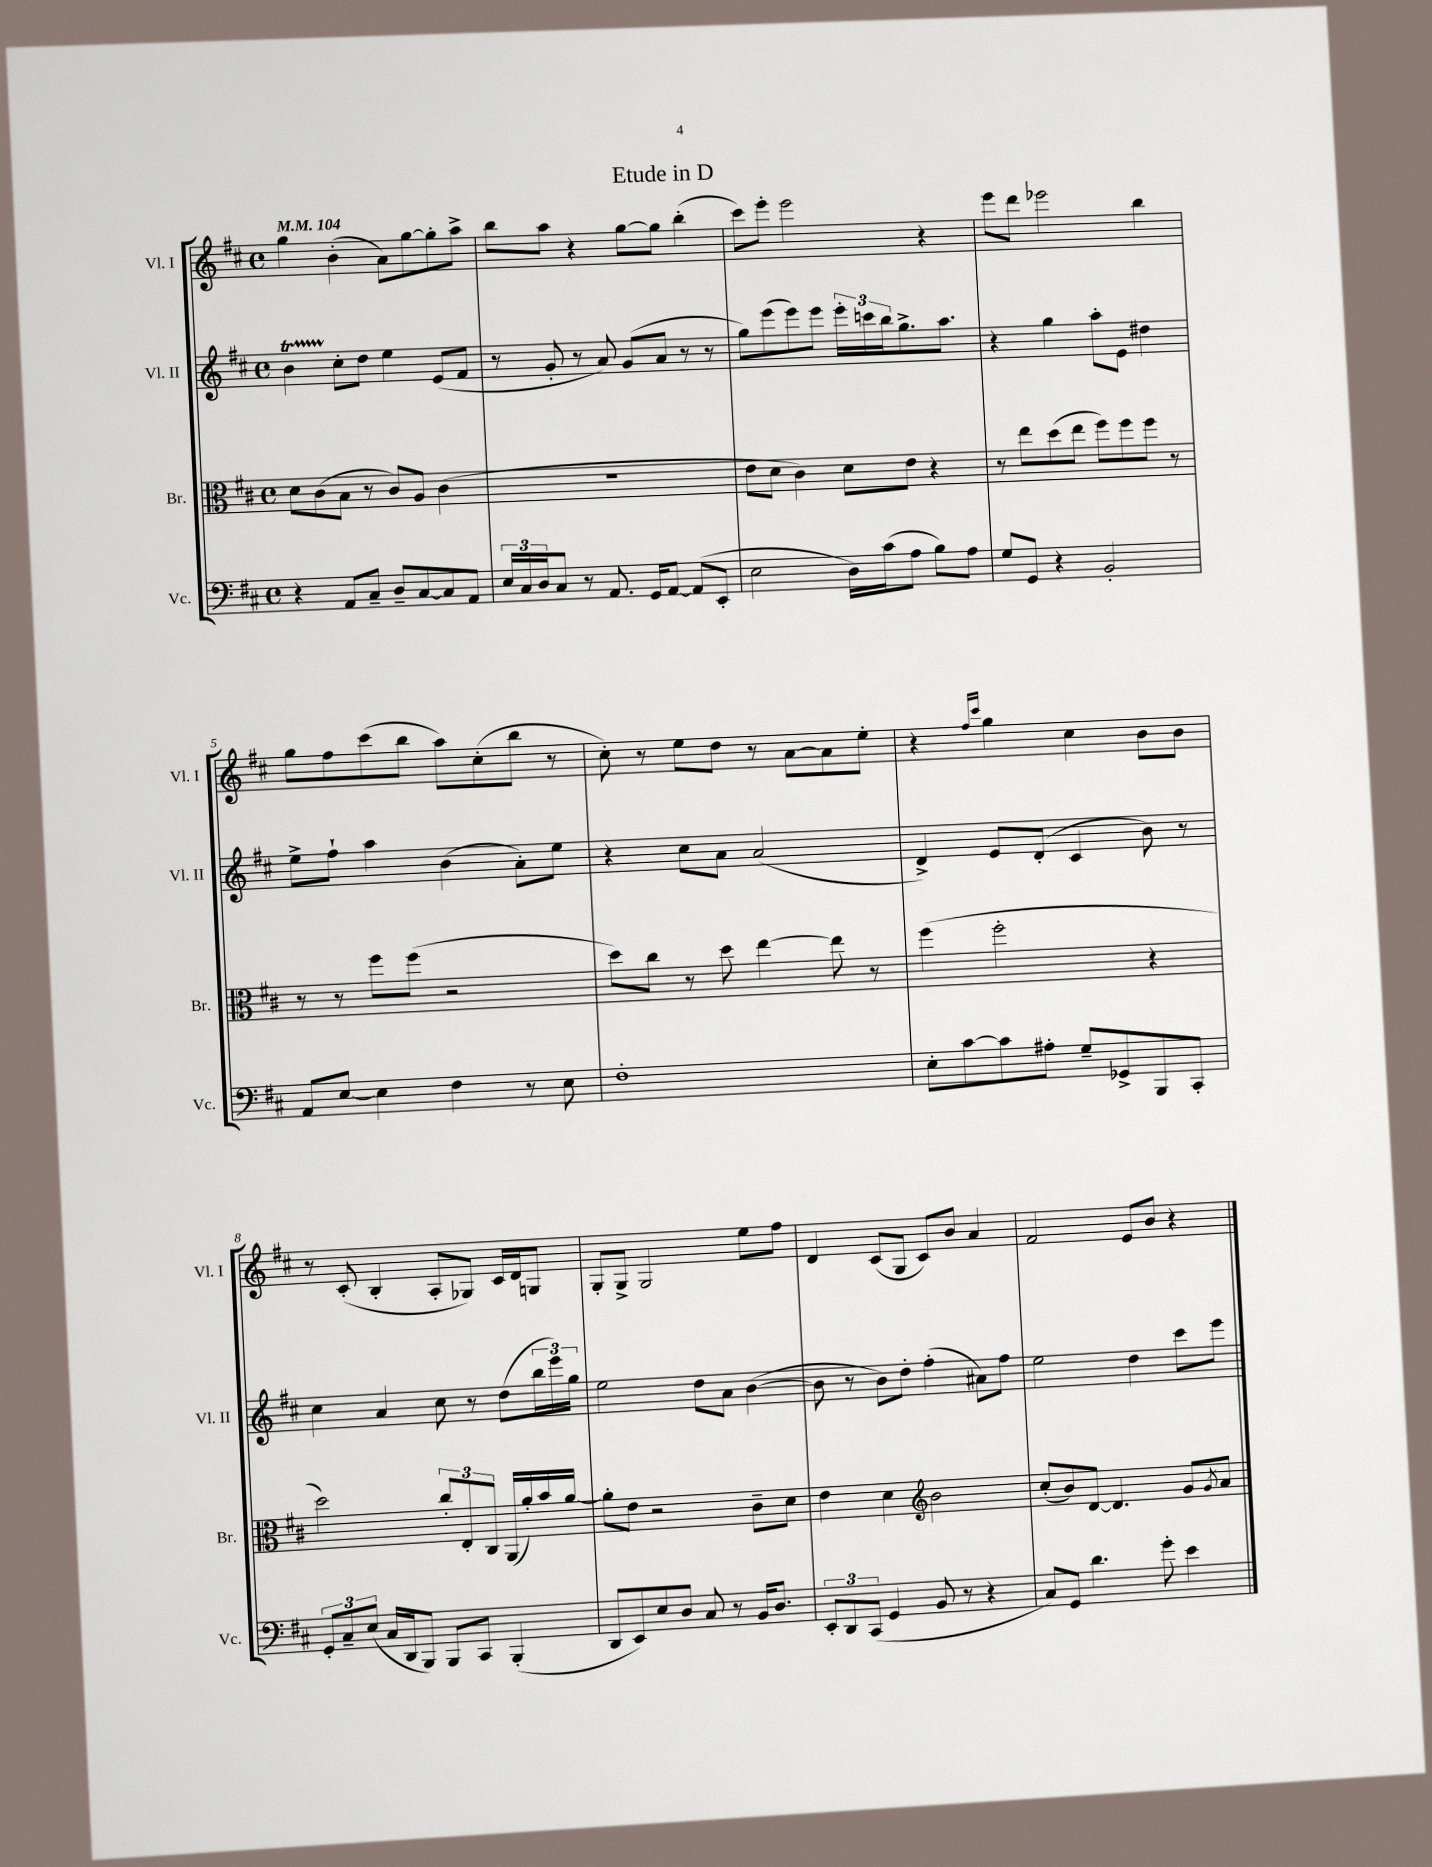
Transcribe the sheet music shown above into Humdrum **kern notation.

**kern	**kern	**kern	**kern
*part4	*part3	*part2	*part1
*staff4	*staff3	*staff2	*staff1
*I"Vc.	*I"Br.	*I"Vl. II	*I"Vl. I
*I'Vc.	*I'Br.	*I'Vl. II	*I'Vl. I
*clefF4	*clefC3	*clefG2	*clefG2
*k[f#c#]	*k[f#c#]	*k[f#c#]	*k[f#c#]
*M4/4	*M4/4	*M4/4	*M4/4
*met(c)	*met(c)	*met(c)	*met(c)
*MM104	*MM104	*MM104	*MM104
=1	=1	=1	=1
4r	8d\L	4bT\	4gg\
.	(8c#\	.	.
8AA/L	8B\J	8cc#'\L	(4b'\
8C#~/J	8r	8dd\J	.
8D~/L	8c#/L)	4ee\	8a\L)
[8C#/	8A/J	.	[8gg\
8C#/]	(4c#\	(8e/L	8gg'\]
8AA/J	.	8f#/J	8aa^\J
=2	=2	=2	=2
24E/LL	1r	8r	8bb\L
24C#/	.	.	.
24D/J	.	.	.
8C#/J	.	8g'/	8aa\J
8r	.	8r	4r
8.AA/	.	8a/)	.
.	.	(8g/L	[8gg\L
16GG/KL	.	.	.
[8AA/J	.	8a/J	8gg\J]
(8AA/L]	.	8r	(4bb'\
8EE'/J	.	8r	.
=3	=3	=3	=3
2E\	8e\L	8gg\L)	8ccc#\L)
.	8d\J	(8eee\	8eee'\J
.	4c#\)	8eee\)	2eee\
.	.	8eee\J	.
16D\LL)	8d\L	24eee'\LL	.
.	.	24cccn\	.
(16c#\J	.	.	.
.	.	24bb\J	.
8A\J	8e\J	8.gg^\	.
8B\L)	4r	.	4r
.	.	8.aa\J	.
8A\J	.	.	.
=4	=4	=4	=4
8G/L	8r	4r	8eee\L
8GG/J	8ee\L	.	8ddd\J
4r	(8dd\	4gg\	2eee-X\
.	8ee\J	.	.
2BB'/	8ff#\L)	8aa'\L	.
.	8ff#\	8e\J	.
.	8ff#\J	4dd#X\	4bb\
.	8r	.	.
!!LO:LB:g=z
=5	=5	=5	=5
8AA/L	8r	8ee^\L	8gg\L
[8E/J	8r	8ff#`\J	8ff#\
4E\]	8ff#\L	4aa\	(8ccc#\
.	(8ff#\J	.	8bb\J
4F#\	2r	(4b\	8aa\L)
.	.	.	(8cc#'\
8r	.	8a'\L)	8bb\J
8E\	.	8ee\J	8r
=6	=6	=6	=6
1F#'	8dd\L)	4r	8cc#'\)
.	8cc#\J	.	8r
.	8r	8cc#\L	8ee\L
.	8dd\	8a\J	8dd\J
.	[4ee\	(2a/	8r
.	.	.	[8a\L
.	8ee\]	.	8a\]
.	8r	.	8ee'\J
=7	=7	=7	=7
8E'\L	(4ff#\	4d^/)	4r
[8c#\	.	.	.
.	.	.	16qqff#/LL
.	.	.	16qqccc#/JJ
8c#\]	2ff#'\	8e/L	4gg\
8A#X'\J	.	(8d'/J	.
8G~/L	.	4c#/	4cc#\
8GG-X^/	.	.	.
8BBB/	4r	8b\)	8b\L
8CC#'/J	.	8r	8b\J
!!LO:LB:g=z
=8	=8	=8	=8
12GG'/L	2dd\)	4cc#\	8r
12C#~/	.	.	.
.	.	.	(8c#'/
(12E/J	.	.	.
16C#/LL	.	4a/	4B'/
16DD/J	.	.	.
8BBB/J)	.	.	.
8BBB/L	12cc#'/L	8cc#\	8A'/L
.	12E'/	.	.
8CC#/J	.	8r	8G-X/J)
.	12C#/J	.	.
(4BBB'/	(16AA/LL	(8dd\L	16c#/LL
.	16a'/)	.	16d/J
.	16b/	24bb\L	8Gn/J
.	.	24eee\)	.
.	[16a/JJ	.	.
.	.	24gg\JJ	.
=9	=9	=9	=9
8DD/L	8a'\L]	2ee\	8G'/L
8EE/)	8e\J	.	8G^/J
8E/	2r	.	2G/
8D/J	.	.	.
8C#/	.	8dd\L	.
8r	.	8a\J	.
16BB/KL	8c#~\L	([4b\	8ee\L
8.D/J	.	.	.
.	8d\J	.	8ff#\J
=10	=10	=10	=10
12EE'/L	4e\	8b\]	4d/
12DD/	.	.	.
.	.	8r	.
(12CC#/J	.	.	.
4GG/	4d\	8b\L)	(8c#/L
.	.	8dd'\J	8G/J
*	*clefG2	*	*
8BB/	2b\	(4ff#'\	8c#/L)
8r	.	.	8b/J
4r	.	8a#X\L)	4a/
.	.	8ff#\J	.
=11	=11	=11	=11
8C#/L)	(8cc#'/L	2ee\	2f#/
8GG/J	8b/)	.	.
4.d\	[8d/J	.	.
.	4.d/]	.	.
.	.	4dd\	8e/L
8g'\	.	.	8b/J
4e\	8g/L	8ccc#\L	4r
.	8qg/	.	.
.	8a/J	8eee\J	.
==	==	==	==
*-	*-	*-	*-
